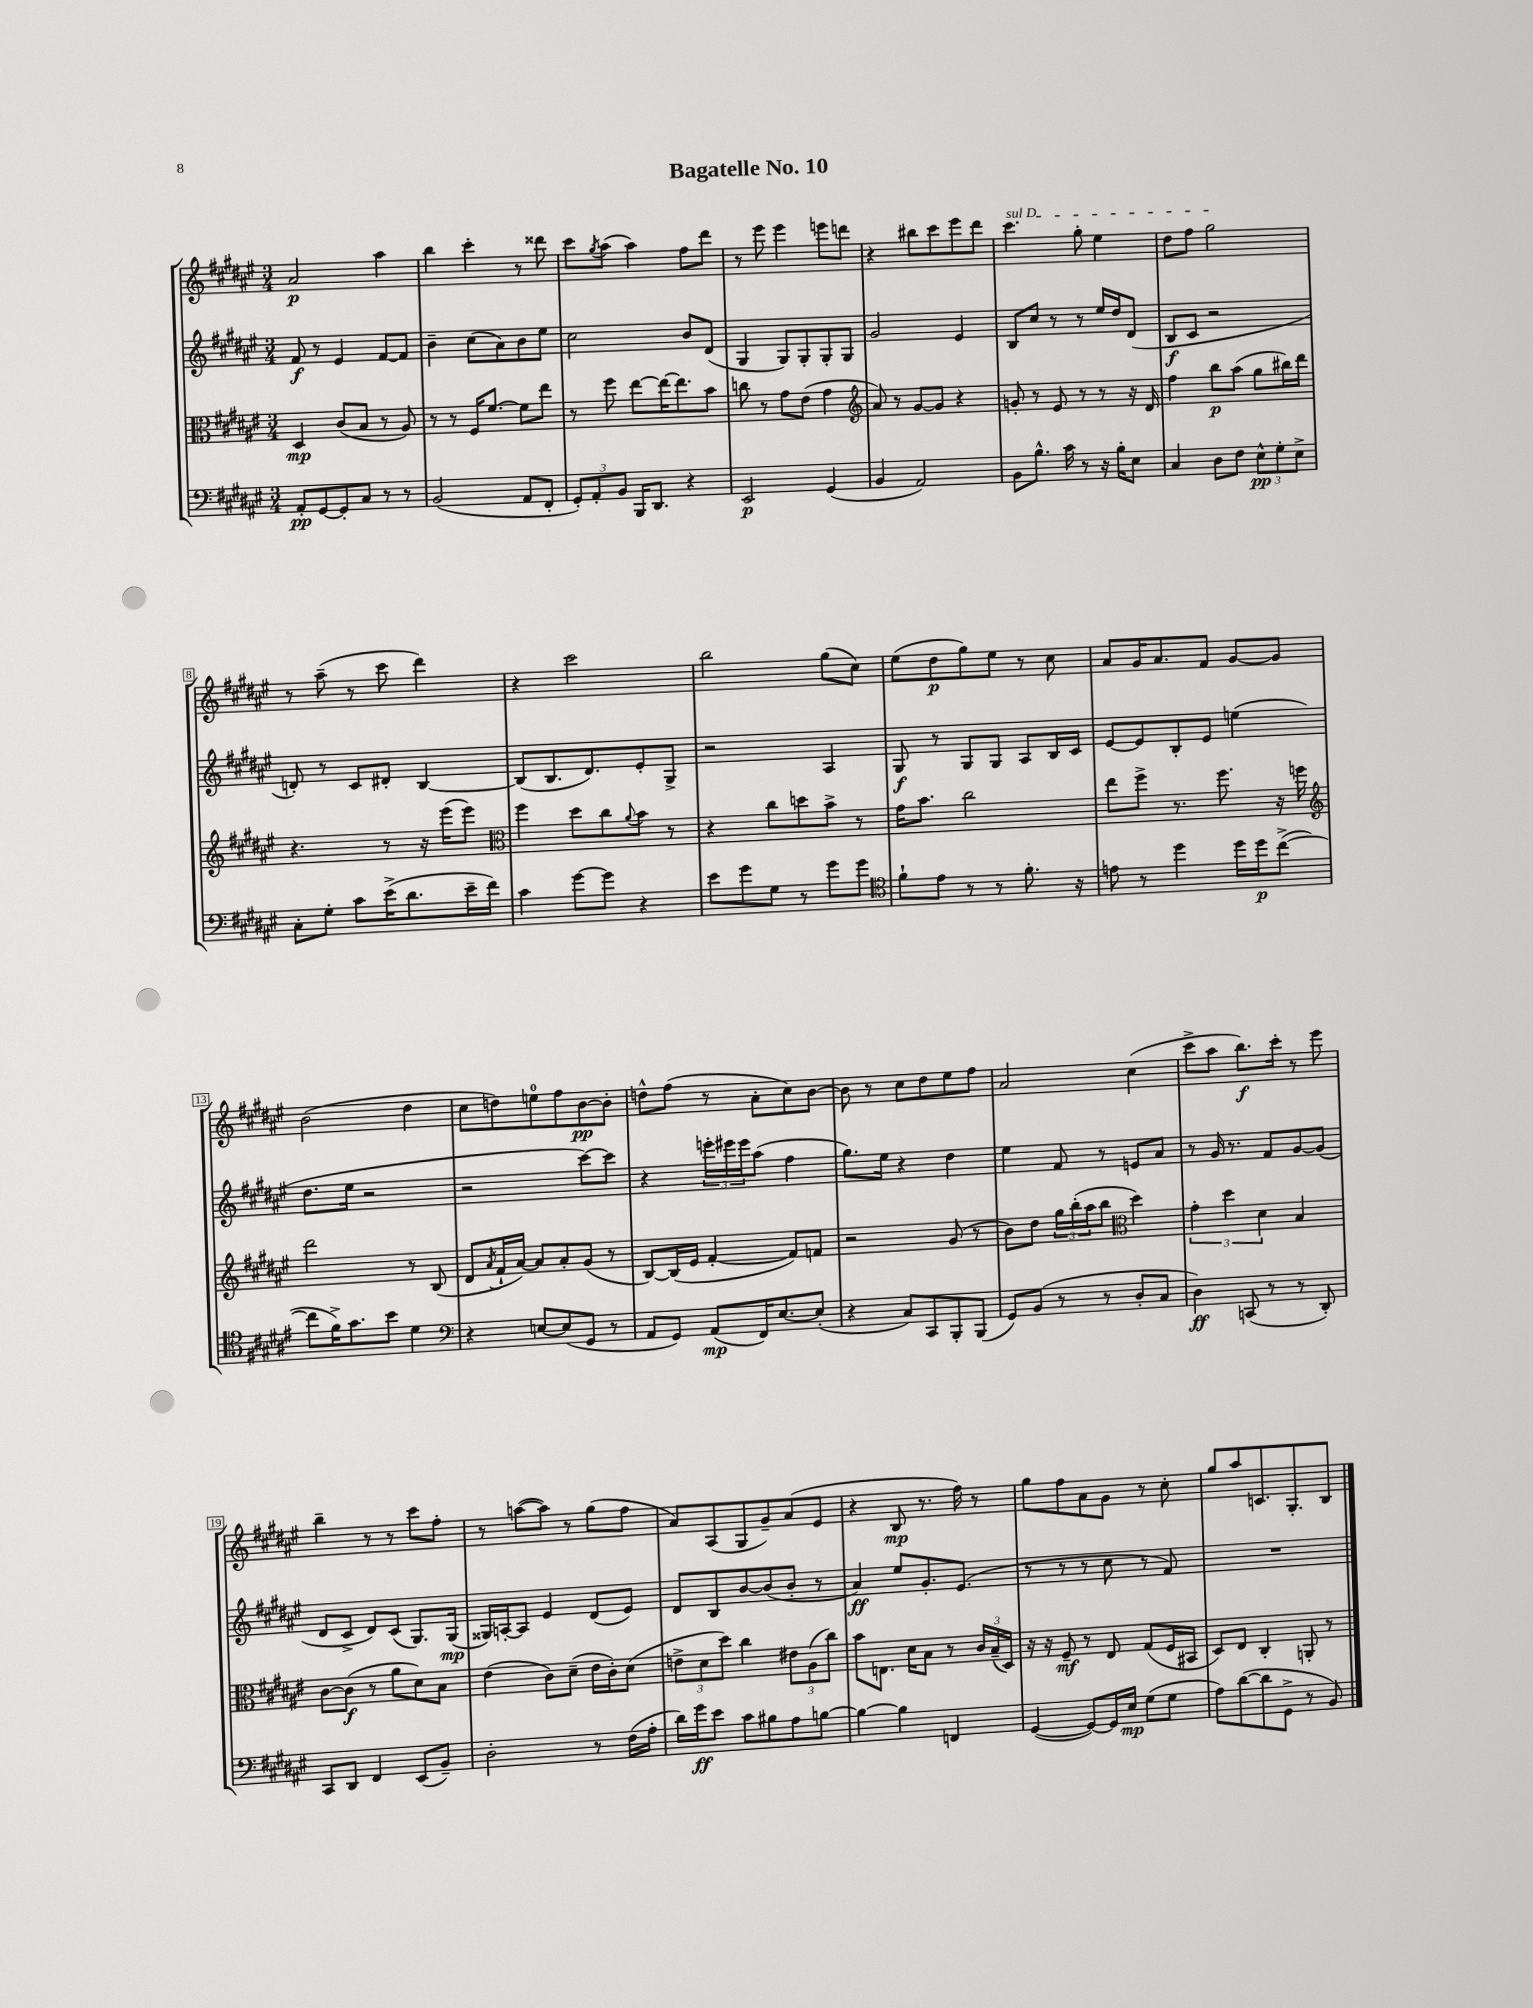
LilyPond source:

\header { title = "Bagatelle No. 10" }
<<
\new StaffGroup <<
\new Staff = "s0" {
    \clef treble \key fis \major \numericTimeSignature \time 3/4
    ais'2\p ais''4 |
    b''4 cis'''4-. r8 disis'''8 |
    cis'''8 \acciaccatura { gis''8 } ais''8( ais''4) fis''8 dis'''8 |
    r8 eis'''8 eis'''4 e'''8 d'''8 |
    r4 bis''8 cis'''8 eis'''8 dis'''8 |
    \once \override TextSpanner.bound-details.left.text = \markup { \italic "sul D" } cis'''4.\startTextSpan gis''8-. eis''4 |
    dis''8 fis''8 gis''2\stopTextSpan |
    r8 ais''8--( r8 cis'''8 dis'''4) |
    r4 cis'''2 |
    b''2 gis''8( cis''8) |
    eis''8( dis''8\p gis''8) eis''8 r8 cis''8 |
    ais'8 gis'16 ais'8. fis'8 gis'8~ gis'8 |
    b'2( dis''4 |
    cis''8 d''8) e''8-0 fis''8 b'8~\pp b'8-. |
    d''8-^ fis''8( r8 ais'8-. cis''8) b'8~ |
    b'8 r8 cis''8 dis''8 eis''8 fis''8 |
    ais'2 cis''4( |
    cis'''8-> ais''8 b''8.\f) cis'''16-. r8 eis'''8 |
    b''4-- r8 r8 cis'''8 fis''8-. |
    r8 a''8~( a''8) r8 gis''8( fis''8 |
    ais'8) ais8( gis8 gis'8--) ais'8( eis'8 |
    r4 b8\mp r8. fis''16) r8 |
    gis''8 fis''8 ais'8 gis'8 r8 cis''8-. |
    gis''8 ais''8 c'8. gis8.-. b8 \bar "|." |
}
\new Staff = "s1" {
    \clef treble \key fis \major \numericTimeSignature \time 3/4
    fis'8\f r8 eis'4 fis'8~ fis'8 |
    b'4-- cis''8( ais'8) b'8 eis''8 |
    cis''2 b'8 dis'8( |
    gis4 gis8) gis8-. gis8-. gis8 |
    gis'2 eis'4 |
    b8 cis''8 r8 r8 eis''16 dis''16 dis'8( |
    b8\f cis'8 r2 |
    d'8-.) r8 cis'8 dis'8-. b4~ |
    b8( b8. dis'8.) eis'8-. gis8-> |
    r2 ais4 |
    gis8\f r8 gis8 gis8 ais8 b16 cis'16 |
    eis'8~ eis'8 b8-. eis'8 e''4( |
    dis''8. eis''16 r2 |
    r2 cis'''8~) cis'''8 |
    r4 \tuplet 3/2 { e'''16-. eis'''16 eis'''16 } ais''8( fis''4 |
    gis''8.) eis''16 r4 dis''4 |
    eis''4 fis'8 r8 e'8 ais'8 |
    r8 gis'16 r8. fis'8 gis'8~ gis'8( |
    dis'8 cis'8-> dis'8) cis'8( gis8.) gis16\mp( |
    gisis16) a16~-. a8 eis'4 dis'8( eis'8) |
    dis'8 b8 b'8~ b'8( b'8-. r8 |
    ais'4\ff) eis''8 gis'8.-. eis'8.( |
    r8 r8 r8 cis''8 r8 fis'8) |
    R2. \bar "|." |
}
\new Staff = "s2" {
    \clef alto \key fis \major \numericTimeSignature \time 3/4
    dis4\mp cis'8( b8 r8 ais8) |
    r8 r8 fis16 fis'8.~ fis'8 eis''8 |
    r8 fis''8 eis''8~ eis''16~ eis''8. b'8 |
    c''8 r8 gis'8 eis'8( gis'4 |
    \clef treble ais'8) r8 gis'8~ gis'8 r4 |
    g'8-. r8 eis'8 r8 r8 r16 dis'16 |
    fis''4 b''8\p ais''8( gis''8 bis''16) dis'''16 |
    r4. r8 r16 eis'''16( eis'''8) |
    \clef alto fis''4 dis''8 cis''8 \appoggiatura { ais'8 } b'8 r8 |
    r4 cis''8 d''8 b'8-> r8 |
    gis'16 b'8. cis''2 |
    eis''8 fis''8-> r8. fis''8. r16 f''16 |
    \clef treble dis'''2 r8 b8( |
    dis'8 \acciaccatura { ais'8 } fis'16-! ais'16~) ais'8 ais'8-. gis'8( r8 |
    b8~) b16( eis'16 fis'4~-. fis'8) f'8 |
    r2 gis'8( r8 |
    b'8) dis''8 \tuplet 3/2 { gis''16 b''16-.( ais''16 } b''8 \clef alto dis''4) |
    \tuplet 3/2 { gis'4-. dis''4 dis'4 } b4 |
    cis'8~ cis'8\f( r8 ais'8 dis'8) b8 |
    eis'4( cis'8) dis'8--( eis'16 cis'16-.) dis'8( |
    \tuplet 3/2 { e'8-> dis'8 dis''8) } cis''4 \tuplet 3/2 { eis'8 ais8( cis''8) } |
    b'8 e8. dis'16 b8 r8 \tuplet 3/2 { cis'16 b16--( dis16) } |
    r16 r16 fis8--\mf r8 eis8 gis8( fis16 bis,16 |
    dis8) eis8 cis4-. a,8-. r8 \bar "|." |
}
\new Staff = "s3" {
    \clef bass \key fis \major \numericTimeSignature \time 3/4
    ais,8-.\pp gis,8~ gis,8-. cis8 r8 r8 |
    b,2( ais,8 fis,8-. |
    \tuplet 3/2 { gis,8-.) ais,8-. b,8 } b,,16 dis,8. r4 |
    eis,2\p gis,4( |
    b,4 ais,2) |
    b,8 b8.-^ cis'16 r8 r16 b16-. eis8 |
    cis4 dis8 fis8 \tuplet 3/2 { eis8-^\pp gis8-. eis8-> } |
    cis8-. gis8-. cis'8 eis'16->( dis'8. eis'16-- fis'16) |
    cis'4 gis'8~ gis'8 r4 |
    eis'8 gis'8 gis8 r8 gis'8 gis'8 |
    \clef tenor fis'8-! eis'8 r8 r8 fis'8.-. r16 |
    e'8 r8 dis''4 dis''16 dis''16\p cis''8~->( |
    cis''8 fis'16->) gis'8. b'8 dis'4 |
    \clef bass r4 e8~ e8( gis,8 r8 |
    ais,8 gis,8) ais,8\mp( fis,16) eis8.~ eis8-.( |
    r4 cis8) cis,8 b,,8-. b,,8( |
    gis,8) b,8( r8 r8 dis8-. cis8 |
    dis4\ff) c,8( r8 r8 dis,8-.) |
    cis,8 dis,8 fis,4 eis,8( b,8--) |
    dis2-. r8 fis16( ais16-. |
    dis'16) gis'16\ff eis'8 cis'8 bis8 ais8 b8~ |
    b4~ b4 f,4 |
    gis,4~( gis,8~) gis,16 eis16\mp gis8( gis8 |
    ais8) dis'8~( dis'8 gis,8-> r8 b,8) \bar "|." |
}
>>
>>
\layout { \context { \Score \override BarNumber.stencil = #(make-stencil-boxer 0.1 0.3 ly:text-interface::print) } }
